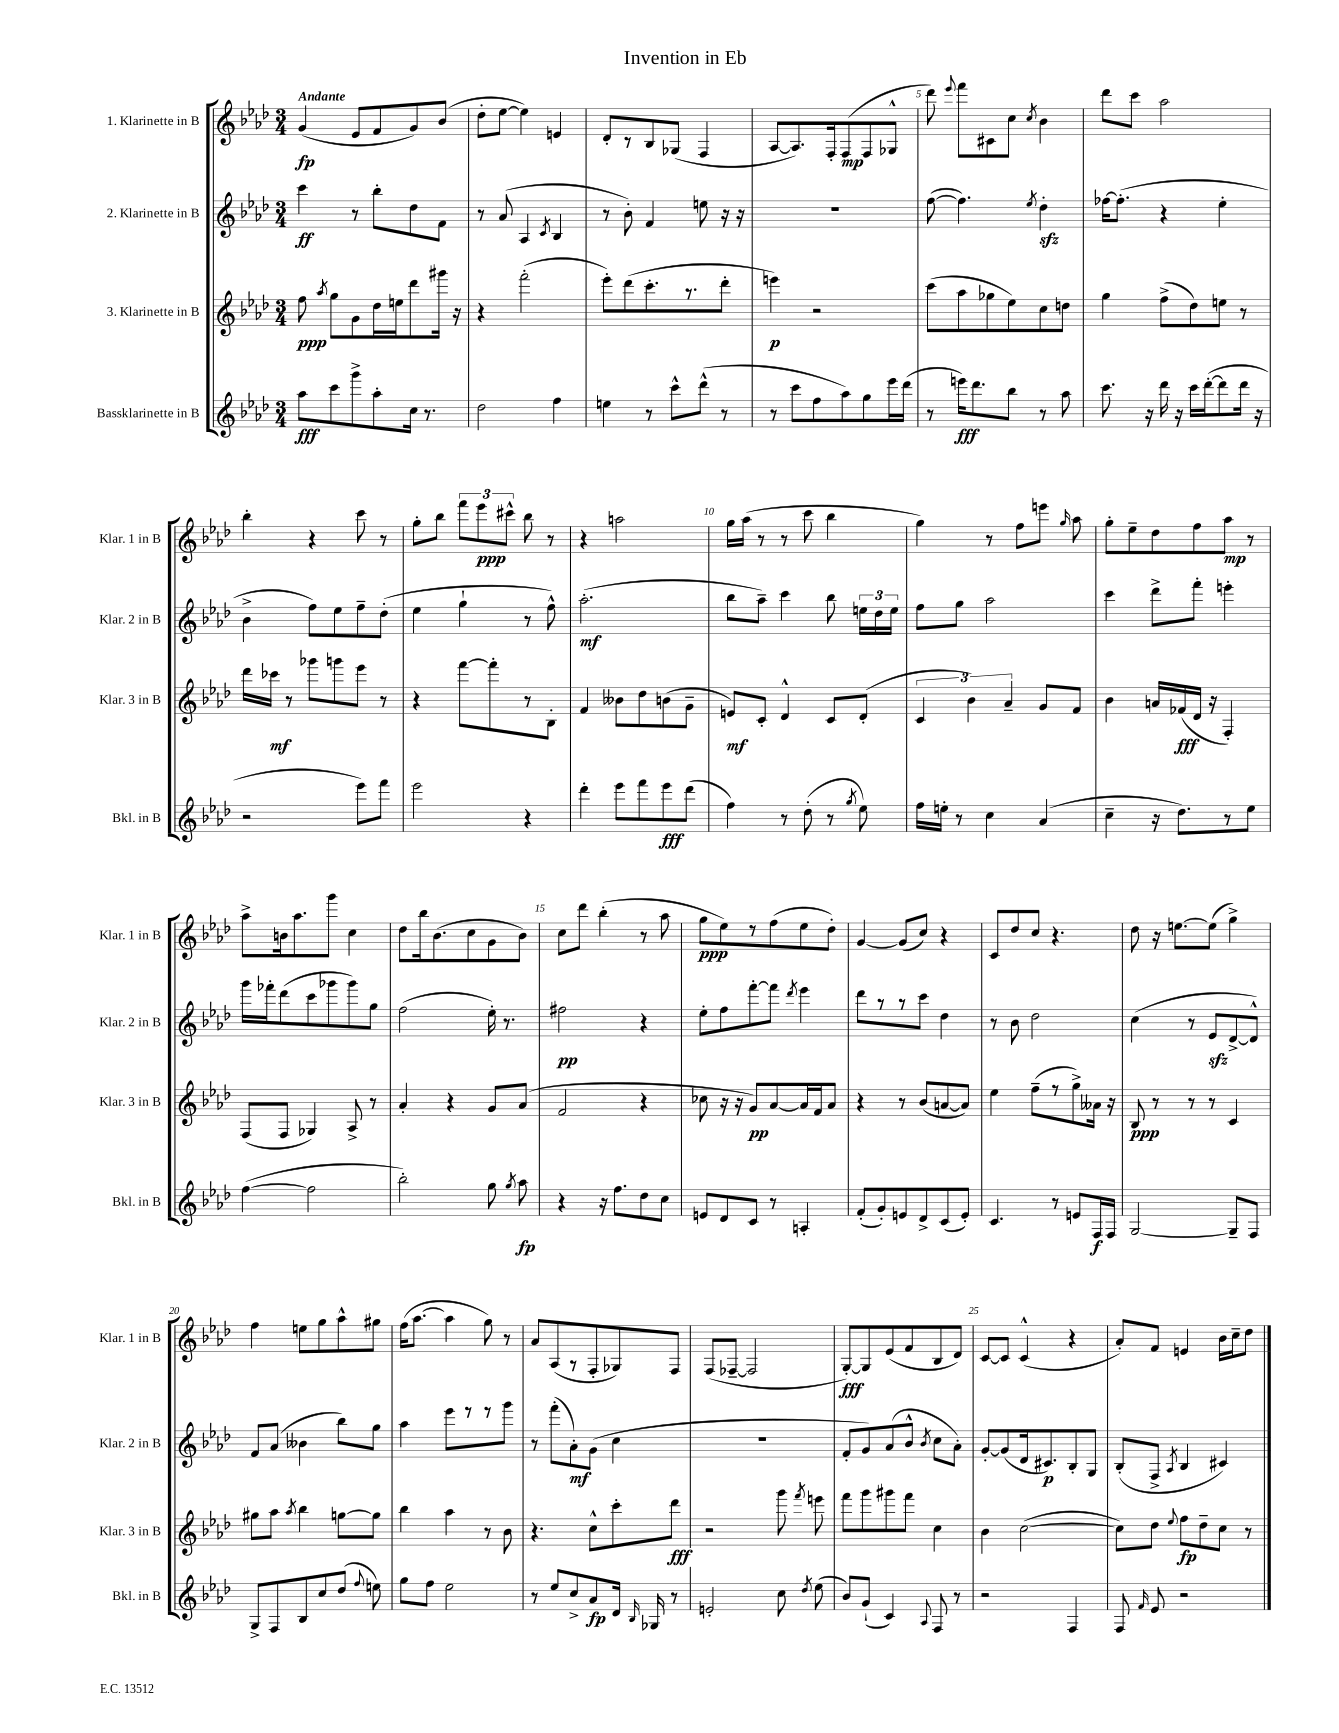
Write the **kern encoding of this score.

**kern	**dynam	**kern	**dynam	**kern	**dynam	**kern	**dynam
*part4	*part4	*part3	*part3	*part2	*part2	*part1	*part1
*staff4	*staff4	*staff3	*staff3	*staff2	*staff2	*staff1	*staff1
*I"Bassklarinette in B	*	*I"3. Klarinette in B	*	*I"2. Klarinette in B	*	*I"1. Klarinette in B	*
*I'Bkl. in B	*	*I'Klar. 3 in B	*	*I'Klar. 2 in B	*	*I'Klar. 1 in B	*
*clefG2	*	*clefG2	*	*clefG2	*	*clefG2	*
*k[b-e-a-d-]	*	*k[b-e-a-d-]	*	*k[b-e-a-d-]	*	*k[b-e-a-d-]	*
*M3/4	*	*M3/4	*	*M3/4	*	*M3/4	*
=1	=1	=1	=1	=1	=1	=1	=1
!	!	!	!	!	!	!LO:TX:a:B:t=Andante	!
8aa-\L	fff	8ff\	ppp	4ccc\	ff	(4g/	fp
.	.	8qaa-/	.	.	.	.	.
8ccc\	.	8gg\L	.	.	.	.	.
8ggg^\	.	8g\	.	8r	.	8e-/L	.
8aa-'\	.	16dd-\L	.	8bb-'\L	.	8f/	.
.	.	16een\J	.	.	.	.	.
16cc\Jk	.	8ddd-\	.	8dd-\	.	8g/)	.
8.r	.	.	.	.	.	.	.
.	.	16ggg#X\Jk	.	8f\J	.	(8b-/J	.
.	.	16r	.	.	.	.	.
=2	=2	=2	=2	=2	=2	=2	=2
2dd-\	.	4r	.	8r	.	8dd-'\L	.
.	.	.	.	(8a-/	.	[8ee-\J	.
.	.	(2fff'\	.	4A-/	.	4ee-\])	.
.	.	.	.	8qc/	.	.	.
4ff\	.	.	.	4B-/	.	4en/	.
=3	=3	=3	=3	=3	=3	=3	=3
4een\	.	8eee-'\L)	.	8r	.	8d-'/L	.
.	.	(8ddd-\	.	8b-'\)	.	8r	.
8r	.	8.ccc'\	.	4f/	.	8B-/	.
8ccc^^\L	.	.	.	.	.	(8G-X/J	.
.	.	8.r	.	.	.	.	.
(8ddd-^^\J	.	.	.	8een\	.	4F/	.
8r	.	8ddd-'\J	.	16r	.	.	.
.	.	.	.	16r	.	.	.
=4	=4	=4	=4	=4	=4	=4	=4
8r	.	4eeen\)	p	2.r	.	[8A-/L	.
8ccc\L	.	.	.	.	.	8.A-/])	.
8ff\	.	2r	.	.	.	.	.
.	.	.	.	.	.	16F'/k	.
8aa-\)	.	.	.	.	.	(8F/	mp
8gg\	.	.	.	.	.	8F/	.
16eee-\L	.	.	.	.	.	8G-X^^/J	.
(16ddd-\JJ	.	.	.	.	.	.	.
=5	=5	=5	=5	=5	=5	=5	=5
8r	.	(8ccc\L	.	([8ff\	.	8ddd-\)	.
.	.	.	.	.	.	8qqeee-/	.
16eeen\KL)	fff	8aa-\	.	4.ff\])	.	8fff\L	.
8.ddd-\	.	.	.	.	.	.	.
.	.	8gg-X\	.	.	.	8c#X\	.
8bb-\J	.	8ee-\)	.	.	.	8cc\J	.
.	.	.	.	8qee-/	.	8qcc/	.
8r	.	8cc\	.	4dd-zz'\	.	4b-\	.
8aa-\	.	8ddn\J	.	.	.	.	.
=6	=6	=6	=6	=6	=6	=6	=6
8.ccc\	.	4gg\	.	[16ff-X\KL	.	8ddd-\L	.
.	.	.	.	(8.ff-'\J]	.	.	.
.	.	.	.	.	.	8ccc\J	.
16r	.	.	.	.	.	.	.
16ddd-\	.	(8ff^\L	.	4r	.	2aa-\	.
16r	.	.	.	.	.	.	.
16ccc\LL	.	8dd-\)	.	.	.	.	.
([16ddd-'\J	.	.	.	.	.	.	.
8ddd-\]	.	8een\J	.	4ee-'\	.	.	.
16ddd-\Jk	.	8r	.	.	.	.	.
16r	.	.	.	.	.	.	.
!!LO:LB:g=z
=7	=7	=7	=7	=7	=7	=7	=7
2r	.	16ddd-\LL	.	4b-^\	.	4bb-'\	.
.	.	16ccc-X\JJ	mf	.	.	.	.
.	.	8r	.	.	.	.	.
.	.	8ggg-X\L	.	8ff\L)	.	4r	.
.	.	8gggn\	.	8ee-\	.	.	.
8eee-\L)	.	8eee-\J	.	8ff~\	.	8ccc\	.
8fff\J	.	8r	.	(8dd-'\J	.	8r	.
=8	=8	=8	=8	=8	=8	=8	=8
2eee-\	.	4r	.	4ee-\	.	8gg'\L	.
.	.	.	.	.	.	8bb-\J	.
.	.	[8fff\L	.	4gg`\	.	12fff\L	.
.	.	.	.	.	.	12eee-\	ppp
.	.	8fff'\]	.	.	.	.	.
.	.	.	.	.	.	12ccc#X^^\J	.
4r	.	8r	.	8r	.	8bb-\	.
.	.	8B-'\J	.	8ff^^\)	.	8r	.
=9	=9	=9	=9	=9	=9	=9	=9
4ddd-'\	.	4f/	.	(2.aa-'\	mf	4r	.
8eee-\L	.	8b--X\L	.	.	.	2aan\	.
8fff\	.	8dd-\	.	.	.	.	.
8eee-\	fff	(8bn\	.	.	.	.	.
(8ddd-\J	.	8g~\J	.	.	.	.	.
=10	=10	=10	=10	=10	=10	=10	=10
4ff\)	.	8en/L)	mf	8bb-\L	.	16gg\LL	.
.	.	.	.	.	.	(16aa-\JJ	.
.	.	8c'/J	.	8aa-~\J)	.	8r	.
8r	.	4d-^^/	.	4ccc\	.	8r	.
(8dd-'\	.	.	.	.	.	8ccc\	.
8r	.	8c/L	.	8bb-\	.	4bb-\	.
8qgg/	.	.	.	.	.	.	.
8ee-\)	.	(8d-'/J	.	24een\LL	.	.	.
.	.	.	.	24dd-\	.	.	.
.	.	.	.	24ee\JJ	.	.	.
=11	=11	=11	=11	=11	=11	=11	=11
16ff\LL	.	6c/	.	8ff\L	.	4gg\)	.
16een'\JJ	.	.	.	.	.	.	.
8r	.	.	.	8gg\J	.	.	.
.	.	6b-\)	.	.	.	.	.
4cc\	.	.	.	2aa-\	.	8r	.
.	.	6a-~/	.	.	.	.	.
.	.	.	.	.	.	8ff\L	.
(4a-/	.	8g/L	.	.	.	8eeen\J	.
.	.	.	.	.	.	16qqgg/	.
.	.	8f/J	.	.	.	8aa-\	.
=12	=12	=12	=12	=12	=12	=12	=12
4cc~\	.	4b-\	.	4ccc\	.	8gg'\L	.
.	.	.	.	.	.	8ee-~\	.
16r	.	16an/LL	.	8ddd-^\L	.	8dd-\	.
8.dd-\L)	.	(16f-X/	fff	.	.	.	.
.	.	16d-/JJ	.	8fff'\J	.	8ff\	.
.	.	16r	.	.	.	.	.
8r	.	4F'/)	.	4eeen'\	.	8aa-\J	mp
8ee-\J	.	.	.	.	.	8r	.
!!LO:LB:g=z
=13	=13	=13	=13	=13	=13	=13	=13
([4ff\	.	(8F/L	.	16ggg\LL	.	8aa-^\L	.
.	.	.	.	16fff-X'\J	.	.	.
.	.	8F/J	.	(8ddd-\	.	16bn\k	.
.	.	.	.	.	.	8.aa-\	.
2ff\]	.	4G-X/)	.	8ccc\	.	.	.
.	.	.	.	8ggg-X\	.	8ggg\J	.
.	.	8A-^/	.	8ggg-\)	.	4cc\	.
.	.	8r	.	8gg\J	.	.	.
=14	=14	=14	=14	=14	=14	=14	=14
2bb-'\)	.	4a-'/	.	(2ff\	.	8dd-\L	.
.	.	.	.	.	.	16bb-\k	.
.	.	.	.	.	.	(8.b-\	.
.	.	4r	.	.	.	.	.
.	.	.	.	.	.	8cc\	.
8gg\	.	8g/L	.	16ee-'\)	.	8g\	.
.	.	.	.	8.r	.	.	.
8qgg/	.	.	.	.	.	.	.
8aa-\	fp	(8a-/J	.	.	.	8b-\J)	.
=15	=15	=15	=15	=15	=15	=15	=15
4r	.	2f/	.	2ff#X\	pp	8cc\L	.
.	.	.	.	.	.	8ddd-\J	.
16r	.	.	.	.	.	(4bb-'\	.
8.ff\L	.	.	.	.	.	.	.
8dd-\	.	4r	.	4r	.	8r	.
8cc\J	.	.	.	.	.	8aa-\	.
=16	=16	=16	=16	=16	=16	=16	=16
8en/L	.	8cc-X\	.	8ee-'\L	.	8gg\L	ppp
8d-/	.	16r	.	8ff\	.	8ee-\)	.
.	.	16r	.	.	.	.	.
8c/J	.	8g/L)	pp	[8fff'\	.	8r	.
8r	.	[8a-/	.	8fff\J]	.	(8ff\	.
.	.	.	.	8qddd-/	.	.	.
4An'/	.	16a-/L]	.	4eee-\	.	8ee-\	.
.	.	16f/J	.	.	.	.	.
.	.	8a-/J	.	.	.	8dd-'\J)	.
=17	=17	=17	=17	=17	=17	=17	=17
(8f'/L	.	4r	.	8ddd-\L	.	[4g/	.
8g'/)	.	.	.	8r	.	.	.
8en/	.	8r	.	8r	.	(8g/L]	.
8d-^/	.	(8b-/L	.	8ccc\J	.	8cc/J)	.
(8c/	.	[8an/	.	4dd-\	.	4r	.
8e'/J)	.	8a/J])	.	.	.	.	.
=18	=18	=18	=18	=18	=18	=18	=18
4.c/	.	4ee-\	.	8r	.	8c/L	.
.	.	.	.	8b-\	.	8dd-/	.
.	.	(8ff~\L	.	2dd-\	.	8cc/J	.
8r	.	8r	.	.	.	4.r	.
8en/L	.	8gg^\)	.	.	.	.	.
16F/L	f	16a--X\Jk	.	.	.	.	.
16F/JJ	.	16r	.	.	.	.	.
=19	=19	=19	=19	=19	=19	=19	=19
[2G/	.	8B-/	ppp	(4cc\	.	8dd-\	.
.	.	8r	.	.	.	16r	.
.	.	.	.	.	.	[8.een\L	.
.	.	8r	.	8r	.	.	.
.	.	8r	.	8e-zz/L	.	(8ee\J]	.
8G~/L]	.	4c/	.	[8d-^/	.	4gg^\)	.
8F/J	.	.	.	8d-^^/J])	.	.	.
!!LO:LB:g=z
=20	=20	=20	=20	=20	=20	=20	=20
8G^/L	.	8gg#X\L	.	8f/L	.	4ff\	.
8F/	.	8aa-\J	.	(8a-/J	.	.	.
.	.	8qaa-/	.	.	.	.	.
8B-/	.	4bb-\	.	4b--X\	.	8een\L	.
8cc/	.	.	.	.	.	8gg\	.
(8dd-/J	.	[8ggn\L	.	8bb-\L)	.	8aa-^^\	.
8qqff/	.	.	.	.	.	.	.
8een\)	.	8gg\J]	.	8gg\J	.	8gg#X\J	.
=21	=21	=21	=21	=21	=21	=21	=21
8gg\L	.	4bb-\	.	4aa-\	.	(16ff\KL	.
.	.	.	.	.	.	[8.aa-\J	.
8ff\J	.	.	.	.	.	.	.
2ee-\	.	4aa-\	.	8eee-\L	.	4aa-\]	.
.	.	.	.	8r	.	.	.
.	.	8r	.	8r	.	8gg\)	.
.	.	8b-\	.	8ggg\J	.	8r	.
=22	=22	=22	=22	=22	=22	=22	=22
8r	.	4.r	.	8r	.	8a-/L	.
8ee-/L	.	.	.	(8fff'\L	.	(8A-/	.
8cc^/	.	.	.	8a-'\)	mf	8r	.
8a-/	fp	8cc^^\L	.	(8g\J	.	8F'/	.
16d-/Jk	.	8ccc'\	.	4cc\	.	8G-X/)	.
16qqB-/	.	.	.	.	.	.	.
16G-X/	.	.	.	.	.	.	.
8r	.	8ddd-\J	fff	.	.	8F/J	.
=23	=23	=23	=23	=23	=23	=23	=23
2en'/	.	2r	.	2.r	.	(8F/L	.
.	.	.	.	.	.	[8F-X~/J	.
.	.	.	.	.	.	2F-/]	.
8cc\	.	8ggg\	.	.	.	.	.
8qdd-/	.	8qfff/	.	.	.	.	.
(8ee-\	.	8eeen\	.	.	.	.	.
=24	=24	=24	=24	=24	=24	=24	=24
8b-/L)	.	8fff\L	.	8f'/L	.	[8G'/L)	fff
(8g`/J	.	8ggg\	.	8g/)	.	8G/]	.
4c/)	.	8ggg#X\	.	(8a-/	.	(8e-/	.
.	.	8fff\J	.	8b-^^/J	.	8f/	.
8qqA-/	.	.	.	8qb-/	.	.	.
8F/	.	4cc\	.	8cc\L	.	8B-/	.
8r	.	.	.	8a-'\J)	.	8d-/J)	.
=25	=25	=25	=25	=25	=25	=25	=25
2r	.	4b-\	.	[8g'/L	.	[8c/L	.
.	.	.	.	(8g/]	.	8c/J]	.
.	.	([2cc\	.	16d-/k	.	(4c^^/	.
.	.	.	.	8.c#X/)	p	.	.
4F/	.	.	.	8B-'/	.	4r	.
.	.	.	.	8G/J	.	.	.
=26	=26	=26	=26	=26	=26	=26	=26
8F/	.	8cc\L])	.	(8B-'/L	.	8a-'/L)	.
16qqf/	.	.	.	.	.	.	.
8e-/	.	8dd-\J	.	8F^/J	.	8f/J	.
.	.	8qqee-/	.	8qA-/	.	.	.
2r	.	8ff\L	fp	4B-/	.	4en/	.
.	.	8dd-~\	.	.	.	.	.
.	.	8cc\J	.	4c#X/)	.	16b-\LL	.
.	.	.	.	.	.	16cc~\J	.
.	.	8r	.	.	.	8dd-\J	.
==	==	==	==	==	==	==	==
*-	*-	*-	*-	*-	*-	*-	*-
